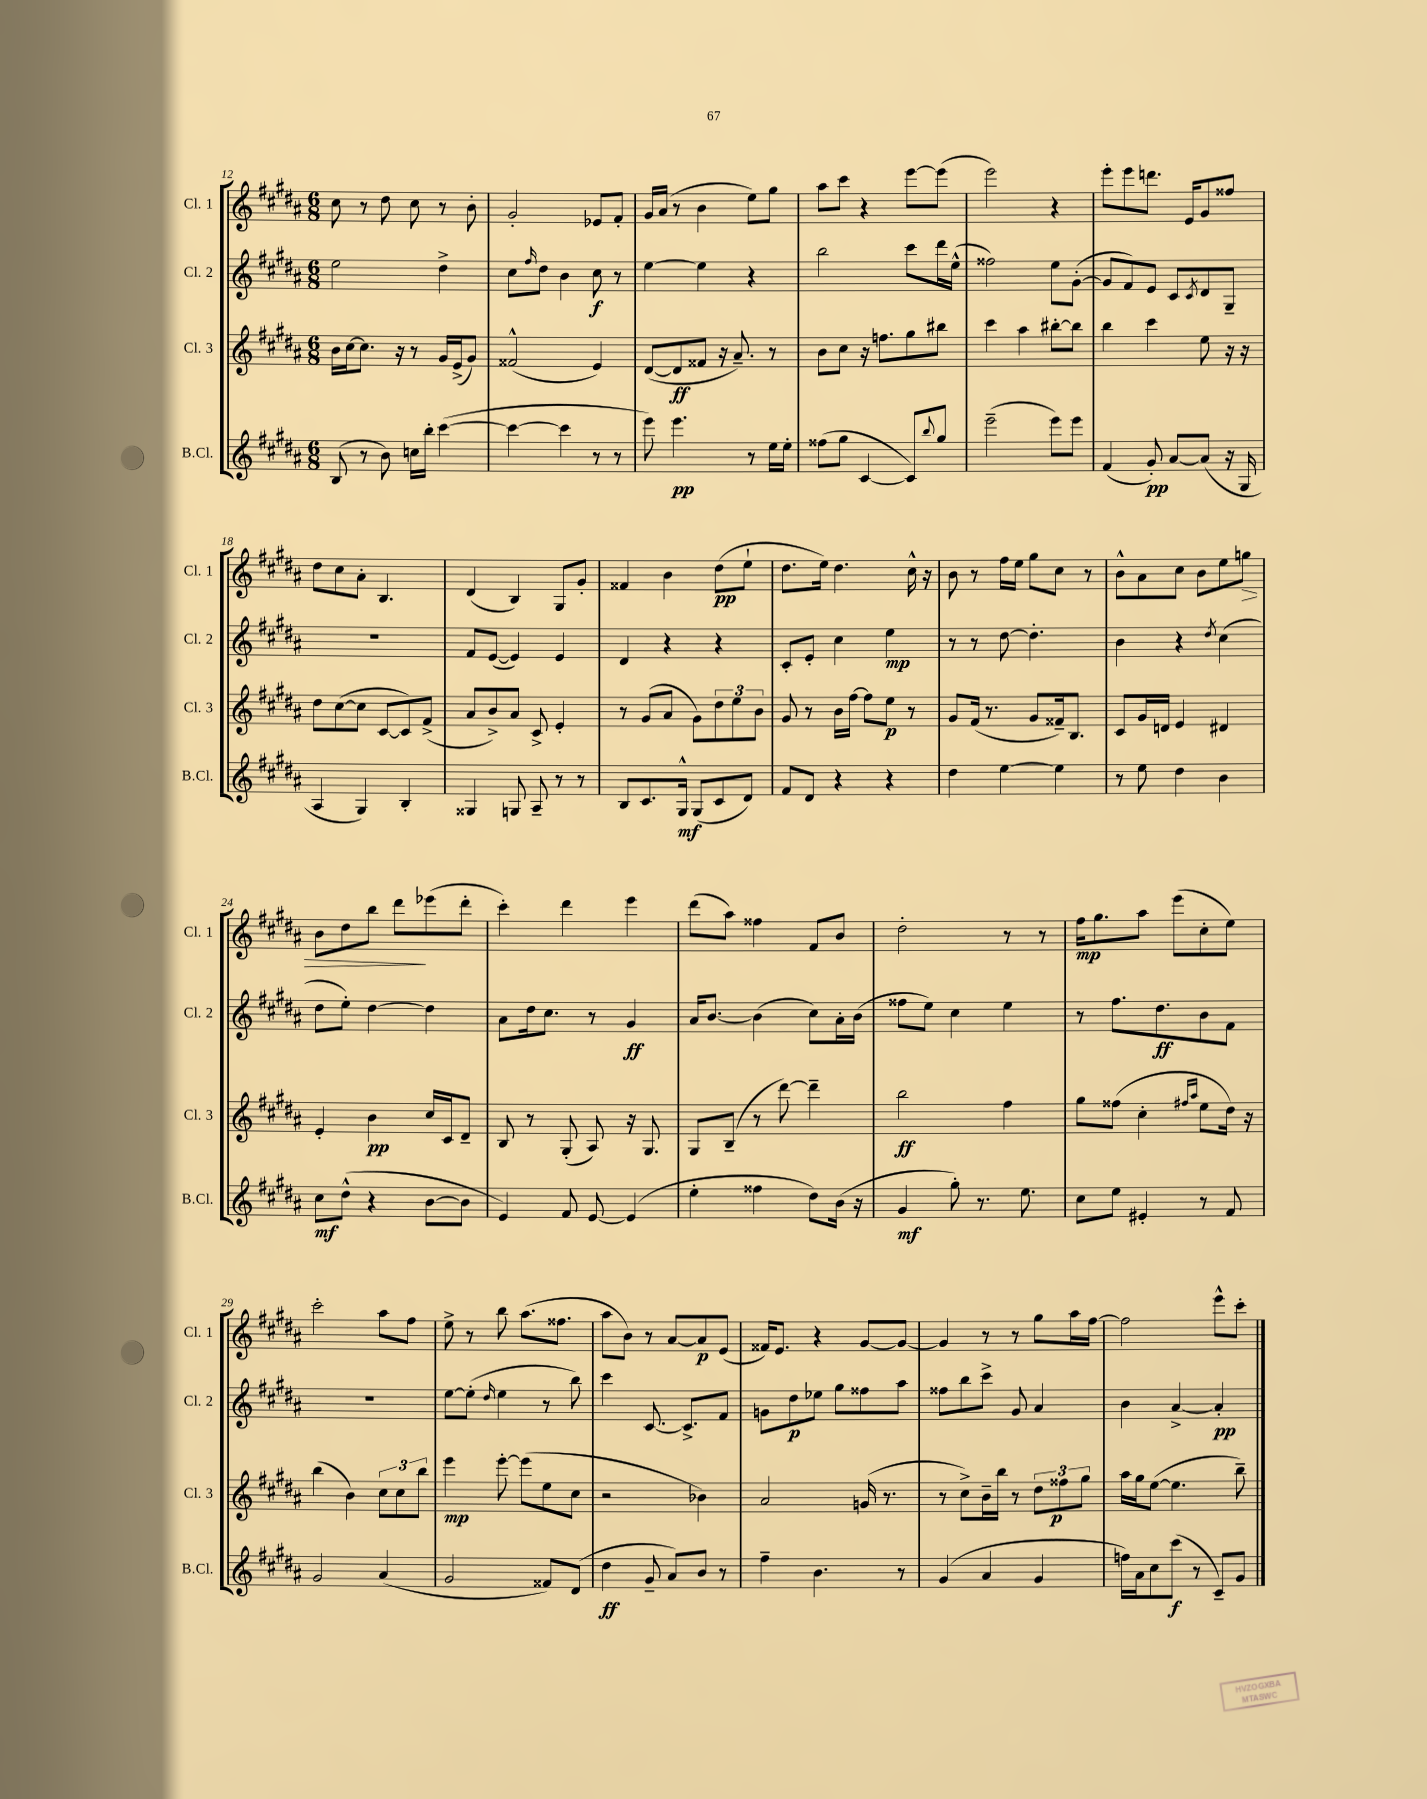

**kern	**kern	**kern	**kern
*staff4	*staff3	*staff2	*staff1
*clefG2	*clefG2	*clefG2	*clefG2
*k[f#c#g#d#a#]	*k[f#c#g#d#a#]	*k[f#c#g#d#a#]	*k[f#c#g#d#a#]
*M6/8	*M6/8	*M6/8	*M6/8
(8B/	16b\LL	2ee\	8cc#\
.	[16cc#\J	.	.
8r	8.cc#\]J	.	8r
8b\)	.	.	8dd#\
.	16r	.	.
16cc\LL	8r	.	8cc#\
16bb'\JJ	.	.	.
([4ccc#\	16g#/LL	4dd#^\	8r
.	(16e^/J	.	.
.	8g#/J)	.	8b'\
=	=	=	=
4ccc#\_	(2f##^^/	8cc#\L	2g#'/
.	.	16qqff#/	.
.	.	8dd#\J	.
4ccc#\]	.	4b\	.
8r	4e/)	8cc#\	8e-/L
8r	.	8r	8f#'/J
=	=	=	=
8eee\)	([8d#/L	[4ee\	16g#/LL
.	.	.	(16a#/JJ
4.eee\	8d#/]	.	8r
.	8f##/J	4ee\]	4b\
.	16r	.	.
.	8.a#~/)	.	.
8r	.	4r	8ee\L)
16ee\LL	8r	.	8gg#\J
16ee'\JJ	.	.	.
=	=	=	=
(8ff##\L	8b\L	2bb\	8aa#\L
8gg#\J	8cc#\J	.	8ccc#\J
[4c#/	16r	.	4r
.	8.ff\L	.	.
8c#/]L)	8gg#\	8ccc#\L	[8eee\L
8qqbb/	.	.	.
8gg#/J	8bb#\J	16ddd#\L	(8eee\]J
.	.	(16ee^^\JJ	.
=	=	=	=
(2eee~\	4ccc#\	2ff##\)	2eee\)
.	4aa#\	.	.
8eee\L)	[8bb#'\L	8ee\L	4r
8eee\J	8bb#\]J	([8g#'\J	.
=	=	=	=
(4f#/	4bb\	8g#/]L	8eee'\L
.	.	8f#/)	8eee\
8g#'/)	4ccc#\	8e/J	8.ddd\J
[8a#/L	.	8c#/L	.
.	.	.	16e/LK
.	.	8qc#/	.
(8a#/]J	8ee\	8d#/	8g#/
16r	16r	8G#~/J	8ff##/J
16G#/	16r	.	.
=	=	=	=
4A#/	8dd#\L	2.r	8dd#\L
.	([8cc#\	.	8cc#\
4G#/)	8cc#\]J	.	8a#'\J
.	[8c#/L	.	4.B/
4B'/	8c#/])	.	.
.	(8f#^/J	.	.
=	=	=	=
4G##/	8a#/L	8f#/L	(4d#/
.	8b^/)	([8e/J	.
8G/	8a#/J	4e/])	4B/)
8A#~/	8c#^/	.	.
8r	4e'/	4e/	8G#/L
8r	.	.	8g#'/J
=	=	=	=
8B/L	8r	4d#/	4f##/
8.c#/	(8g#/L	.	.
.	8a#/J	4r	4b\
16G#^^/Jk	.	.	.
(8G#/L	8g#\L)	.	.
8c#/	12dd#\	4r	(8dd#\L
.	12ee\	.	.
8d#/J)	.	.	8ee`\J
.	12b\J	.	.
=	=	=	=
8f#/L	8g#/	8c#'/L	8.dd#\L
8d#/J	8r	8e'/J	.
.	.	.	16ee\Jk)
4r	16b\LL	4cc#\	4.dd#\
.	[16ff#\JJ	.	.
.	8ff#\]L	.	.
4r	8ee\J	4ee\	.
.	8r	.	16cc#^^\
.	.	.	16r
=	=	=	=
4dd#\	8g#/L	8r	8b\
.	(16f#/Jk	8r	8r
.	8.r	.	.
[4ee\	.	[8dd#\	16ff#\LL
.	.	.	16ee\JJ
.	8g#/L	4.dd#'\]	8gg#\L
4ee\]	16f##~/k)	.	8cc#\J
.	8.B/J	.	.
.	.	.	8r
=	=	=	=
8r	8c#/L	4b\	8b^^\L
8ee\	16g#/L	.	8a#\
.	16d/JJ	.	.
4dd#\	4e/	4r	8cc#\J
.	.	.	8b\L
.	.	8qdd#/	.
4b\	4d#/	(4cc#\	8ee\
.	.	.	8gg\J
=	=	=	=
8cc#\L	4e'/	8dd#\L	8b\L
(8dd#^^\J	.	8ee'\J)	8dd#\
4r	4b\	[4dd#\	8bb\J
.	.	.	8ddd#\L
[8b\L	16cc#/LL	4dd#\]	(8eee-\
.	16c#/J	.	.
8b\]J	8d#~/J	.	8ddd#'\J
=	=	=	=
4e/)	8B/	8a#\L	4ccc#'\)
.	8r	16dd#\k	.
.	.	8.cc#\J	.
8f#/	(8G#'/	.	4ddd#\
[8e/	8A#/)	8r	.
(4e/]	16r	4g#/	4eee\
.	8.G#/	.	.
=	=	=	=
4ee'\	8G#/L	16a#/LK	(8ddd#\L
.	.	[8.b/J	.
.	(8B~/J	.	8aa#\J)
4ff##\	8r	(4b\]	4ff##\
.	[8ddd#\)	.	.
8dd#\L)	4ddd#~\]	8cc#\L)	8f#/L
(16b\Jk	.	16a#'\L	8b/J
16r	.	(16b\JJ	.
=	=	=	=
4g#/	2bb\	8ff##\L	2dd#'\
.	.	8ee\J)	.
8gg#'\)	.	4cc#\	.
8.r	.	.	.
.	4ff#\	4ee\	8r
8.ee\	.	.	.
.	.	.	8r
=	=	=	=
8cc#\L	8gg#\L	8r	16ff#\LK
.	.	.	8.gg#\
8ee\J	(8ff##\J	8.ff#\L	.
4e#'/	4cc#'\	.	8aa#\J
.	.	8.dd#\	.
.	.	.	(8eee\L
.	16qqff#/LL	.	.
.	16qqaa#/JJ	.	.
8r	8ee\L	8b\	8cc#'\
8f#/	16dd#\Jk)	8f#\J	8ee\J)
.	16r	.	.
=	=	=	=
2g#/	(4bb\	2.r	2ccc#'\
.	4b\)	.	.
(4a#/	12cc#\L	.	8aa#\L
.	12cc#\	.	.
.	.	.	8ff#\J
.	12bb\J	.	.
=	=	=	=
2g#/	4eee\	[8ee\L	8ee^\
.	.	(8ee'\]J	8r
.	.	16qqdd#/	.
.	[8eee'\	4ee\	8bb\
.	(8eee\]L	.	(8.aa#\L
8f##/L)	8ee\	8r	.
.	.	.	8.ff##\J
(8d#/J	8cc#\J	8bb\)	.
=	=	=	=
4dd#\	2r	4ccc#\	8aa#\L
.	.	.	8b\J)
8g#~/	.	[8.c#/	8r
8a#/L)	.	.	[8a#/L
.	.	8.c#^/]L	.
8b/J	4b-\)	.	8a#/]
8r	.	8f#/J	(8e/J
=	=	=	=
4ff#~\	2a#/	8g\L	16f##/LK)
.	.	.	8.e/J
.	.	8dd#\	.
4.b\	.	8ee-\J	4r
.	.	8gg#\L	.
.	(16g/	8ff##\	[8g#/L
.	8.r	.	.
8r	.	8aa#\J	8g#/_J
=	=	=	=
(4g#/	8r	8ff##\L	4g#/]
.	8cc#^\L)	8bb\	.
4a#/	16b~\L	8ccc#^\J	8r
.	16bb\JJ	.	.
.	8r	8g#/	8r
4g#/	12dd#\L	4a#/	8gg#\L
.	12ff##\	.	.
.	.	.	16aa#\L
.	12gg#\J	.	.
.	.	.	[16ff#\JJ
=	=	=	=
16ff\LL)	16aa#\LL	4b\	2ff#\]
16a#\J	16gg#\J	.	.
8cc#\	([8ee\J	.	.
(8ccc#\J	4.ee\]	[4a#^/	.
8r	.	.	.
8c#~/L)	.	4a#'/]	8eee^^\L
8g#/J	8bb~\)	.	8ccc#'\J
==	==	==	==
*-	*-	*-	*-
